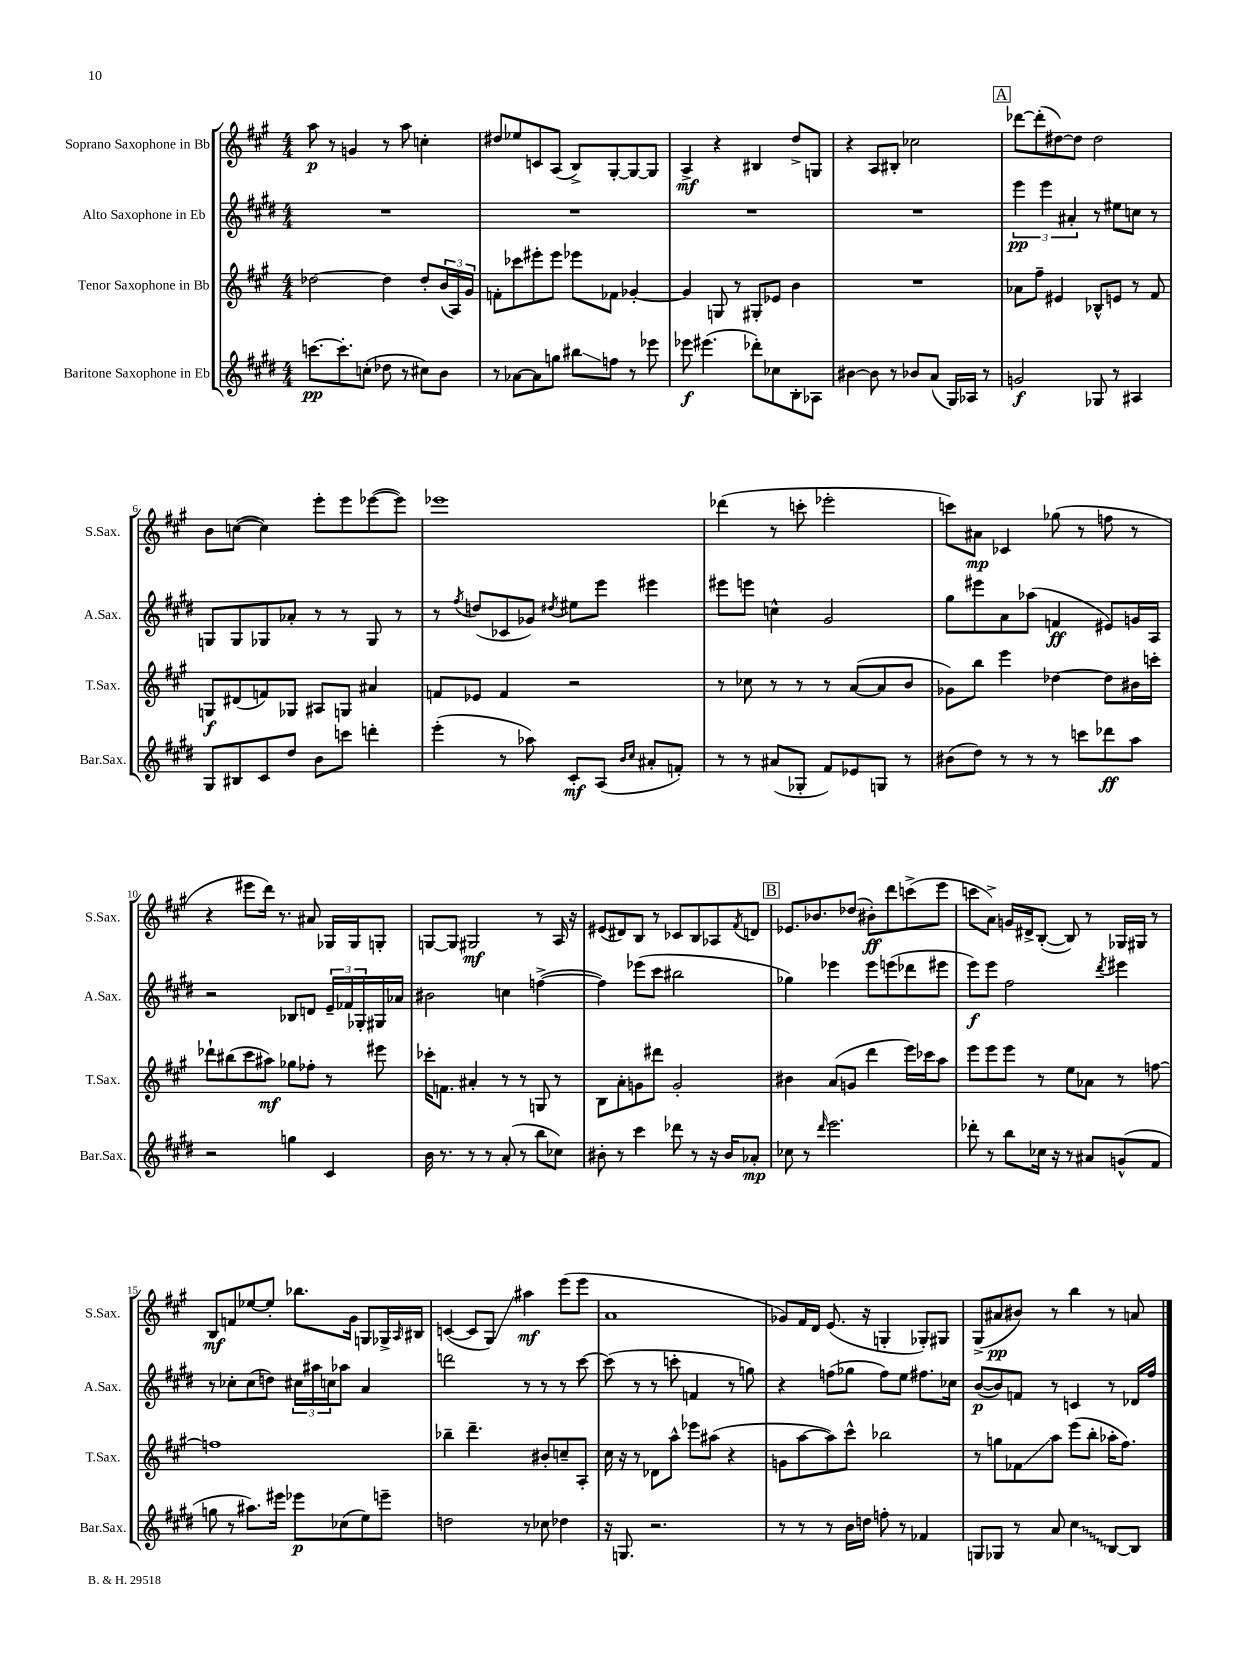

**kern	**kern	**kern	**kern
*staff4	*staff3	*staff2	*staff1
*clefG2	*clefG2	*clefG2	*clefG2
*k[f#c#g#d#]	*k[f#c#g#]	*k[f#c#g#d#]	*k[f#c#g#]
*M4/4	*M4/4	*M4/4	*M4/4
[8.ccc\L	[2dd-\	1r	8aa\
.	.	.	8r
8.ccc'\]	.	.	.
.	.	.	4g/
(8cc'\J	.	.	.
8dd-\	4dd-\]	.	8r
8r	.	.	8aa\
8cc#\L)	8dd-'/L	.	4cc'\
8b\J	(24b/L	.	.
.	24A/)	.	.
.	24g#/JJ	.	.
=	=	=	=
8r	8f'\L	1r	8dd#/L
[8a-\L	8ccc-\	.	8ee-/
8a-\]	8eee#'\	.	8c/
8gg\J	8eee#\J	.	(8A/J
8bb#\L	8eee-\L	.	8B^/L)
8ff\J	8f-\J	.	[8G#'/
8r	[4g-'/	.	8G#/_
8eee-\	.	.	8G#/]J
=	=	=	=
8eee-\	4g-/]	1r	4A^/
(4.eee#\	.	.	.
.	8G/	.	4r
.	8r	.	.
8ddd-'\L)	8G#'/L	.	4B#/
8cc-\	8e-/J	.	.
8B'\	4b\	.	8dd^/L
8A-\J	.	.	8G/J
=	=	=	=
[4b#\	1r	1r	4r
8b#\]	.	.	8A/L
8r	.	.	8B#'/J
8b-/L	.	.	2cc-\
(8a/J	.	.	.
16G#/LL)	.	.	.
16A-/JJ	.	.	.
8r	.	.	.
=	=	=	=
2g/	8a-\L	6eee\	[8ddd-\L
.	8ff#~\J	.	(8ddd-'\]
.	.	6eee\	.
.	4e#/	.	[8dd#\)
.	.	6a#'/	.
.	.	.	8dd#\]J
8G-/	8B-^^/L	8r	2dd#\
8r	8e/J	8ee#\L	.
4A#/	8r	8cc\J	.
.	8f#/	8r	.
=	=	=	=
8G#/L	8G/L	8G/L	8b\L
8B#/	(8d#/	8G/	([8cc\J
8c#/	8f/)	8G-/	4cc\])
8dd#/J	8G-/J	8a-'/J	.
8b\L	8A#/L	8r	8eee'\L
8ccc\J	8G/J	8r	8eee\
4ddd'\	4a#/	8G-/	([8eee-\
.	.	8r	8eee-\]J)
=	=	=	=
(4eee'\	8f/L	8r	1eee-
.	.	8qff#/	.
.	8e-/J	(8dd/L	.
8r	4f/	8c-/	.
8aa-\)	.	8g-/J)	.
.	.	8qdd#/	.
8c#'/L	2r	8ee#\L	.
(8A/J	.	8eee\J	.
16qqb/LL	.	.	.
16qqcc#/JJ	.	.	.
8a#'/L	.	4eee#\	.
8f'/J)	.	.	.
=	=	=	=
8r	8r	8eee#\L	(4ddd-\
8r	8cc-\	8eee\J	.
(8a#/L	8r	4cc^^\	8r
8G-'/J	8r	.	8ccc'\
8f#/L)	8r	2g#/	2eee-'\
8e-/	([8a/L	.	.
8G/J	8a/]	.	.
8r	8b/J	.	.
=	=	=	=
(8b#\L	8g-\L)	8gg#\L	8ccc\L)
8dd#\J)	8bb\J	8eee#\	8a#\J
8r	4eee\	8a\	4c-/
8r	.	(8aa-\J	.
8r	[4dd-\	4f/	(8gg-\
8ccc\L	.	.	8r
8ddd-\	8dd-\]L	8e#/L)	8ff\
8aa\J	16b#\L	16g/L	8r
.	16ccc'\JJ	16A/JJ	.
=	=	=	=
2r	8ddd-`\L	2r	4r
.	(8bb#\	.	.
.	8ccc#\	.	8eee#\L
.	8aa#\J)	.	16ddd\Jk)
.	.	.	8.r
4gg\	8gg-\L	8B-/L	.
.	8ff-'\J	8d/J	8a#/
4c#/	8r	24e~/LL	16G-/LL
.	.	24f-/	.
.	.	.	16G-/J
.	.	24G-'/	.
.	8eee#\	16G#/	8G'/J
.	.	16a-/JJ	.
=	=	=	=
16b\	16ccc-'\LK	2b#\	[8G/L
8.r	8.f\J	.	.
.	.	.	8G/]J
8r	4a#'/	.	2G#/
8r	.	.	.
(8a'/	8r	4cc\	.
8r	8r	.	.
8bb\L	8G/	([4ff^\	8r
8cc-\J)	8r	.	16A/
.	.	.	16r
=	=	=	=
8b#'\	8B\L	4ff\])	(8e#/L
8r	8a'\	.	8d#/)
4ccc#\	8g\	(8eee-\L	8B/J
.	8ddd#\J	8ccc#\J	8r
8ddd-\	2g'/	2bb#\	8c-/L
8r	.	.	8B/
16r	.	.	8A-/
16b#/LK	.	.	.
.	.	.	8qf#/
8a-'/J	.	.	8d/J
=	=	=	=
8cc-\	4b#\	4gg-\)	8.e-/L
8r	.	.	.
.	.	.	8.b-/
16qqddd#/	.	.	.
2.eee\	(8a/L	4eee-\	.
.	8g/J	.	(8dd-/J
.	4ddd\	8eee-\L	8b#'\L)
.	.	(8eee\	8ddd\
.	16eee\LL)	8ddd-\	(8ccc^\
.	16ccc-\J	.	.
.	8aa\J	8eee#\J	8eee\J
=	=	=	=
8ddd-'\	8eee\L	8eee\L)	8ccc\L
8r	8eee\	8eee\J	8a^\J)
8bb\L	8eee\J	2ff#\	16g/LL
.	.	.	16d#^/J
16cc-\Jk	8r	.	([8B'/J
16r	.	.	.
8r	8ee\L	.	8B/])
8a#/L	8a-\J	.	8r
.	.	8qddd#/	.
(8g^^/	8r	4eee#\	16G-/LL
.	.	.	16G#/JJ
8f#/J	[8ff\	.	8r
=	=	=	=
8gg\	1ff]	8r	8B/L
8r	.	8cc-'\L	8f/
8.aa#\L)	.	(8cc-\	[8ee-/
.	.	8dd\J)	8ee-'/]J
16eee#\Jk	.	.	.
8eee-\L	.	24cc#\LL	8.bb-\L
.	.	24aa#\	.
.	.	24cc\J	.
(8cc-\	.	8aa-\J	.
.	.	.	16g#\Jk
8ee\)	.	4a/	8G/L
8eee~\J	.	.	16G-^/L
.	.	.	16qqA/
.	.	.	16B#/JJ
=	=	=	=
2dd\	4bb-~\	2ddd\	([4c/
.	4.ddd~\	.	8c/]L
.	.	.	8G#/J)
8r	.	8r	4aa#\
8cc-\	8b#'/L	8r	.
4dd-\	8cc~/	8r	(8eee\L
.	8A'/J	[8ccc#\	8eee\J
=	=	=	=
16r	16cc#\	(8ccc#\]	1a
8.G/	16r	.	.
.	8r	8r	.
2.r	8d-\L	8r	.
.	8aa^^\J	8ccc'\	.
.	8eee-\L	4f/	.
.	(8aa#\J	.	.
.	4r	8r	.
.	.	8gg\)	.
=	=	=	=
8r	8g\L	4r	8g-/L)
8r	[8aa\	.	16f#/L
.	.	.	16d/JJ
8r	8aa\])	(8ff\L	(8.e/
16b\LL	8ccc#^^\J	8gg-\J	.
16dd\JJ	.	.	16r
8ff'\	2bb-\	8ff\L)	4G'/
8r	.	8ee\J	.
4f-/	.	8.ff#\L	8G-'/L)
.	.	.	8G#/J
.	.	16cc-\Jk	.
=	=	=	=
8G/L	8r	([8b/L	(8G#^/L
8G-/J	8gg\L	8b/])	8a#/
8r	8f-\	8f/J	8b#/J)
8a/	8aa\J	8r	8r
4cc#\	(8eee\L	4c/	4bb\
.	8bb'\J	.	.
[8B/L	16aa-'\LK	8r	8r
.	8.ff#\J)	.	.
8B/]J	.	16d-/LL	8a/
.	.	16ff#/JJ	.
==	==	==	==
*-	*-	*-	*-
